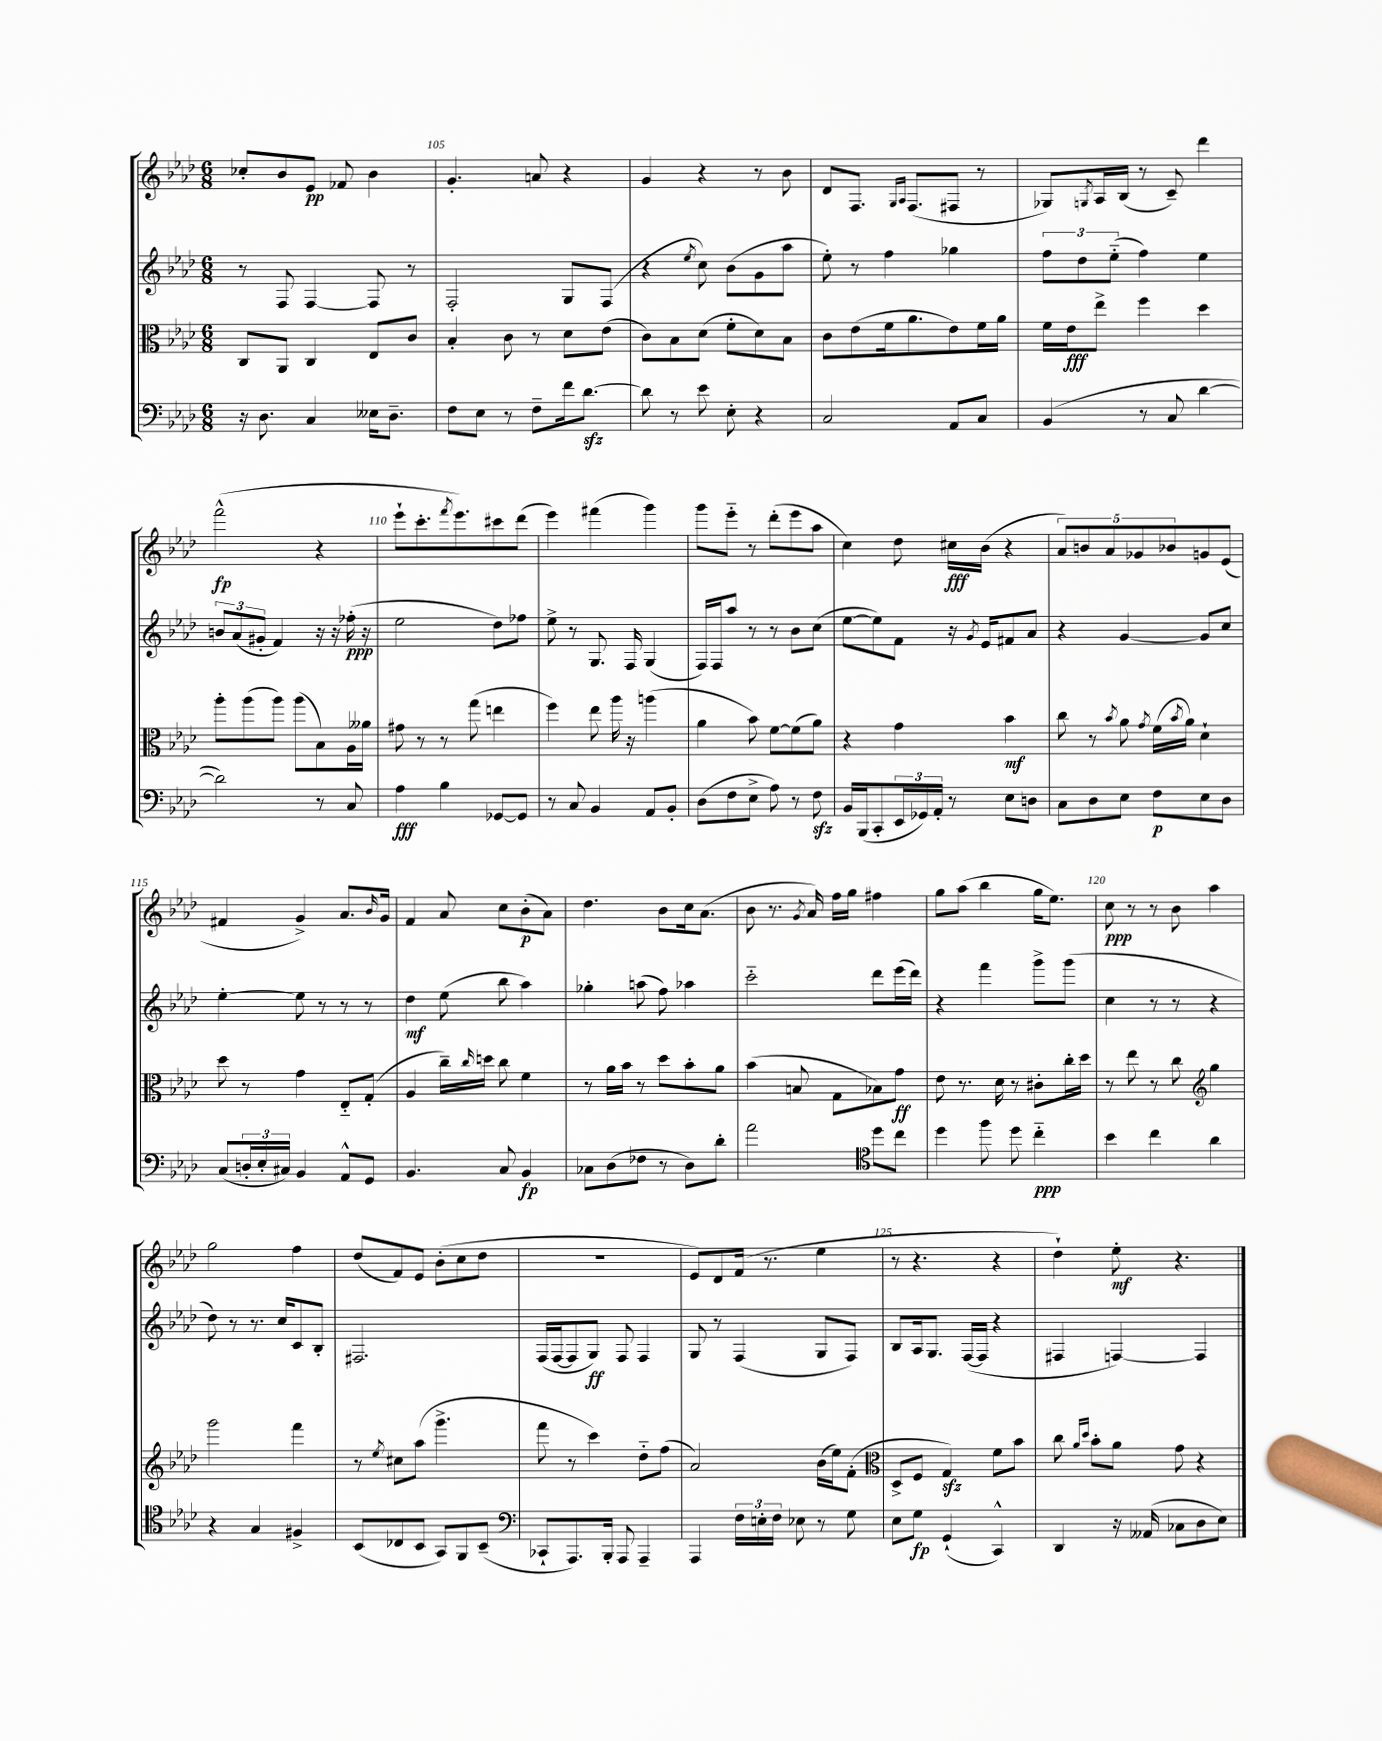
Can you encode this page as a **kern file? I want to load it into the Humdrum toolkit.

**kern	**kern	**kern	**kern
*staff4	*staff3	*staff2	*staff1
*clefF4	*clefC3	*clefG2	*clefG2
*k[b-e-a-d-]	*k[b-e-a-d-]	*k[b-e-a-d-]	*k[b-e-a-d-]
*M6/8	*M6/8	*M6/8	*M6/8
16r	8C	8r	8cc-'
8.D-	.	.	.
.	8AA-	8F	8b-
4C	4C	[4F	8e-
.	.	.	8f-
16E--	8E-	8F]	4b-
8.D-~	.	.	.
.	8c	8r	.
=	=	=	=
8F	4B-'	2F'	4.g'
8E-	.	.	.
8r	8c	.	.
8F~	8r	.	8a
16f	8d-	8G	4r
[8.d-	.	.	.
.	(8e-	(8F	.
=	=	=	=
8d-]	8c)	4r	4g
8r	8B-	.	.
.	.	8qee-	.
8e-	(8d-	8cc)	4r
8E-'	8f'	(8b-	.
4r	8d-)	8g	8r
.	8B-	8aa-	8b-
=	=	=	=
2C	8c	8ee-')	8d-
.	(8e-	8r	8.F
.	16f	4ff	.
.	.	.	16qqG
.	.	.	16qqA-
.	8.a-	.	(8.F
8AA-	8e-)	4gg-	8F#
8C	16f	.	8r
.	16a-	.	.
=	=	=	=
(4BB-	16f	12ff	8G-)
.	16e-	.	.
.	.	12dd-	.
.	.	.	8qG
.	8ee-^	.	16A-
.	.	(12ee-'~	.
.	.	.	(16B-
8r	4ff	4ff)	8r
8C	.	.	8c~)
[4d-	4dd-	4ee-	4ddd-
=	=	=	=
2d-])	8aa-'	12b	(2fff^^
.	.	(12a-	.
.	(8aa-	.	.
.	.	12g#'	.
.	8aa-)	4f)	.
.	(8aa-	.	.
8r	8B-)	16r	4r
.	.	16r	.
8C	16A-	(16ff-'	.
.	16a--	16r	.
=	=	=	=
4A-	8g#	2ee-	8eee-`
.	8r	.	8.ccc'
4B-	8r	.	.
.	.	.	8qfff
.	.	.	8.eee-)
.	(8gg	.	.
[8GG-	4ee	8dd-)	8ccc#
8GG-]	.	8ff-	(8ddd-
=	=	=	=
8r	4ff)	8ee-^	4eee-)
8C	.	8r	.
4BB-	8ee-	8.G	(4fff#
.	16aa-	.	.
.	16r	16F	.
8AA-	(4aa	(4G	4ggg)
8BB-'	.	.	.
=	=	=	=
(8D-	4a-	16F)	8ggg
.	.	16F	.
8F	.	8aa-	8eee-'~
8E-^	8b-)	8r	8r
8A-)	[8f	8r	(8ddd-'
8r	(8f]	8b-	8eee-
8F	8a-)	(8cc	8aa-
=	=	=	=
16BB-	4r	[8ee-	4cc)
(16BBB-	.	.	.
8CC'	.	8ee-])	.
24EE-	4g	8f	8dd-
24GG-)	.	.	.
24AA-'	.	.	.
8r	.	16r	16cc#
.	.	8qg	.
.	.	16e-	(16b-
8E-	4b-	8f#	4r
8D	.	8a-	.
=	=	=	=
8C	8cc	4r	10a-)
.	.	.	10b
8D-	8r	.	.
.	.	.	10a-
.	8qb-	.	.
8E-	8a-	[4g	.
.	.	.	10g-
.	8qg	.	.
8F	(16f	.	.
.	.	.	10b-
.	8qb-	.	.
.	16a-)	.	.
8E-	4d-`	8g]	8g
8D-	.	8cc	(8e-
=	=	=	=
(8C	8dd-	[4ee-'	4f#
24D'	8r	.	.
24E-'	.	.	.
24C#)	.	.	.
4BB-	4g	8ee-]	4g^)
.	.	8r	.
8AA-^^	8E-'~	8r	8.a-
8GG	(8G'	8r	.
.	.	.	16qqb-
.	.	.	16g
=	=	=	=
4.BB-	4A-	4dd-	4f
.	16cc~)	(8ee-	8a-
.	16qqcc	.	.
.	16dd	.	.
8C	8cc	8bb-	8cc
4BB-	4f	4aa-)	(8b-'
.	.	.	8a-)
=	=	=	=
8C-	8r	4gg-'	4.dd-
(8D-	16a-	.	.
.	16b-	.	.
8F-	8r	(8aa	.
8r	8dd-	8ff)	8b-
8D-)	8b-'	4aa-	16cc
.	.	.	(8.a-
8d-'	8a-	.	.
=	=	=	=
2a-	(4b-	2ccc'~	8b-
.	.	.	8.r
.	8B	.	.
.	.	.	8qg
.	.	.	16a-)
.	8G	.	16ff
.	.	.	16gg
*clefC4	*	*	*
8dd-	8B-)	8ddd-	4ff#
8cc	8g	(16eee-	.
.	.	16ddd-)	.
=	=	=	=
4dd-	8e-	4r	8gg
.	8.r	.	(8aa-
8ff	.	4fff	4bb-
.	16d-	.	.
8dd-	8r	.	.
4cc'~	8c#'	8ggg^	16gg
.	.	.	8.ee-)
.	16cc'	(8ggg	.
.	16dd-	.	.
=	=	=	=
4b-	8r	4cc	8cc
.	8ee-	.	8r
4cc	8r	8r	8r
.	8cc	8r	8b-
*	*clefG2	*	*
4a-	4gg	4r	4aa-
=	=	=	=
4r	2ggg	8dd-)	2gg
.	.	8r	.
4G	.	8.r	.
.	.	16cc	.
4F#^	4fff	8c	4ff
.	.	8B-'	.
=	=	=	=
(8BB-	8r	2.F#	(8dd-
.	8qee-	.	.
8C-	8cc#	.	8f)
8BB-	(8aa-	.	8e-
8GG)	4.ggg^	.	(8b-'
8FF	.	.	8cc
(8BB-~	.	.	8dd-
=	=	=	=
*clefF4	*	*	*
8CC-`	8fff	(16F	2.r
.	.	[16F	.
8.AAA-)	8r	8F]	.
.	4ccc)	8G)	.
16BBB-'	.	.	.
8AAA-	.	8F	.
4AAA-~	8dd-'~	4F	.
.	(8ff	.	.
=	=	=	=
4AAA-	2a-)	8G	8e-)
.	.	8r	8d-
24F	.	(4F	(16f
24E'	.	.	.
.	.	.	8.r
24F	.	.	.
8E-	.	.	.
8r	(16b-	8G	4ee-
.	16ee-)	.	.
8G	(8f'	8F)	.
=	=	=	=
*	*clefC3	*	*
8E-	8D-^	8B-	8r
8G	8F	16A-	4.r
.	.	8.G	.
(4GG`	4G)	.	.
.	.	([16F	.
.	.	16F]	.
4CC^^)	8f	4r	4r
.	8b-	.	.
=	=	=	=
4DD-	8cc	4F#	4dd-`)
.	16qqa-	.	.
.	16qqdd-	.	.
.	8b-'	.	.
16r	8a-	[4F)	8ee-'
(16AA--	.	.	.
8C-	8g	.	4.r
8D-	4r	4F]	.
8E-)	.	.	.
==	==	==	==
*-	*-	*-	*-
